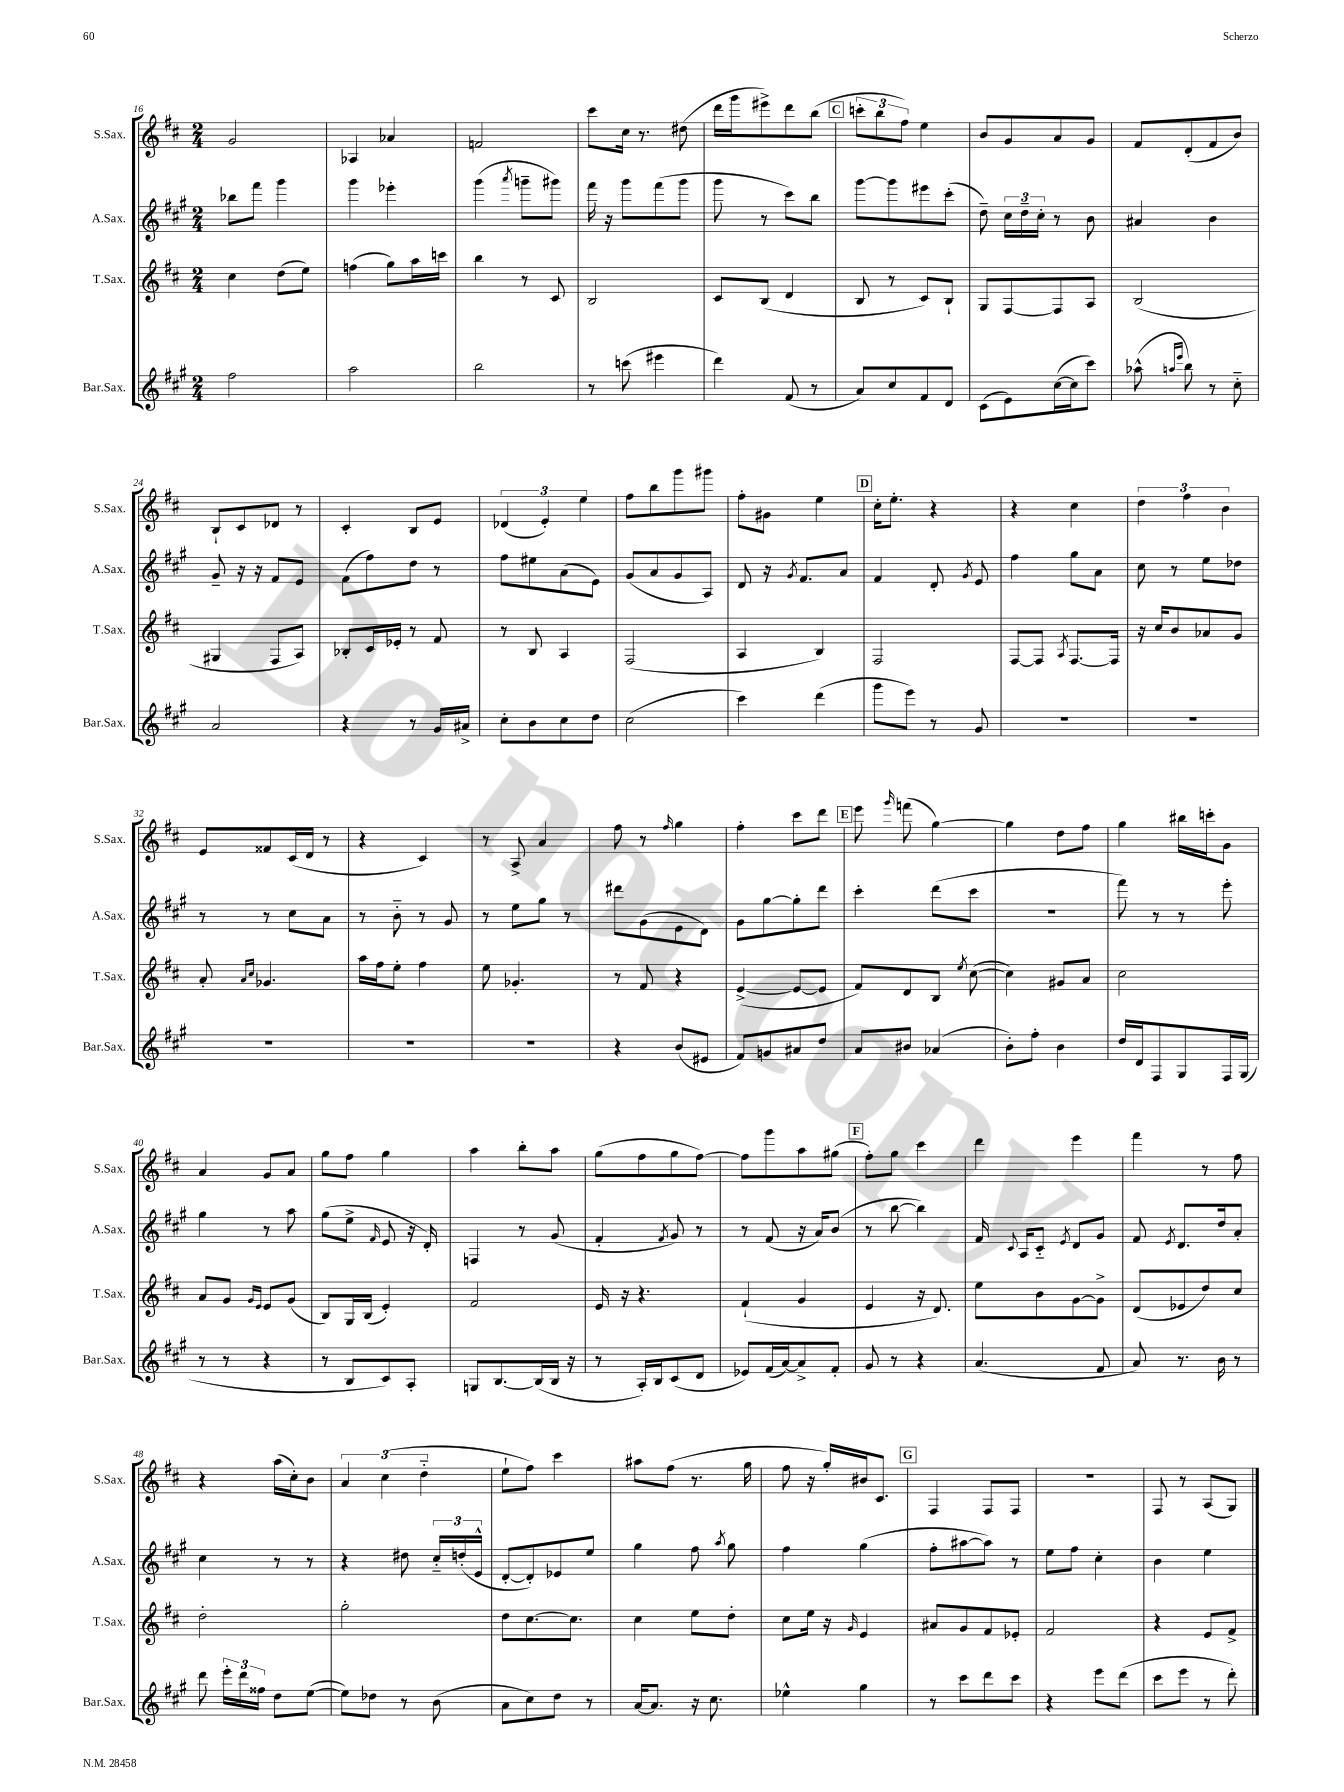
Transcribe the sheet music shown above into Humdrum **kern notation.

**kern	**kern	**kern	**kern
*part4	*part3	*part2	*part1
*staff4	*staff3	*staff2	*staff1
*I"Bar.Sax.	*I"T.Sax.	*I"A.Sax.	*I"S.Sax.
*I'Bar.Sax.	*I'T.Sax.	*I'A.Sax.	*I'S.Sax.
*clefG2	*clefG2	*clefG2	*clefG2
*k[f#c#g#]	*k[f#c#]	*k[f#c#g#]	*k[f#c#]
*M2/4	*M2/4	*M2/4	*M2/4
=16	=16	=16	=16
2ff#\	4cc#\	8bb-X\L	2g/
.	.	8fff#\J	.
.	(8dd\L	4ggg#\	.
.	8ee\J)	.	.
=17	=17	=17	=17
2aa\	(4ffn\	4ggg#\	4A-X/
.	8gg\L)	4eee-X'\	4a-X/
.	16aa\L	.	.
.	16cccn\JJ	.	.
=18	=18	=18	=18
2bb\	4bb\	(4ggg#\	2fn/
.	.	8qaaa/	.
.	8r	8gggn~\L	.
.	8c#/	8ggg#X\J)	.
=19	=19	=19	=19
8r	2B/	16fff#\	8ccc#\L
.	.	16r	.
(8cccn\	.	8ggg#\L	16cc#\Jk
.	.	.	8.r
4eee#X\	.	(8fff#\	.
.	.	8ggg#\J	(8dd#X\
=20	=20	=20	=20
4ddd\)	8c#/L	8ggg#\	16ddd\LL
.	.	.	16ggg\J
.	(8B/J	8r	8eee#X^\)
(8f#/	4d/	8ccc#\L)	8ddd\
8r	.	8bb\J	(8bb\J
!!LO:REH:place=s1:t=C
=21	=21	=21	=21
8a/L)	8B/	[8ggg#\L	12cccn'\L
.	.	.	12bb\
8cc#/	8r	8ggg#\]	.
.	.	.	12ff#\J)
8f#/	8c#/L)	8eee#X\	4ee\
8d/J	8B`/J	(8ccc#'\J	.
=22	=22	=22	=22
(8c#\L	8G/L	8dd~\)	8b/L
8e\)	[8F#/	24cc#\LL	8g/
.	.	24dd~\	.
.	.	24cc#'\JJ	.
([16cc#\L	8F#/]	8r	8a/
16cc#\J]	.	.	.
8ccc#\J)	8A/J	8b\	8g/J
=23	=23	=23	=23
(8aa-X^^\	(2B/	4a#X/	8f#/L
16qqaan/LL	.	.	.
16qqeee/JJ	.	.	.
8bb\)	.	.	(8d'/
8r	.	4b\	8f#/
8cc#\	.	.	8b/J)
!!LO:LB:g=z
=24	=24	=24	=24
2a/	4G#X/	8g#~/	8B`/L
.	.	16r	8c#/
.	.	16r	.
.	8F#/L	8f#/L	8d-X/J
.	8A/J)	8e/J	8r
=25	=25	=25	=25
4r	8B-X'/L	(8f#\L	4c#'/
.	16c#/L	8ff#\)	.
.	16e-X'/JJ	.	.
8r	8r	8dd\J	8B/L
16g#/LL	8f#/	8r	8e/J
16a#X^/JJ	.	.	.
=26	=26	=26	=26
8cc#'\L	8r	8ff#\L	(6d-X/
8b\	8B/	8ee#X\	.
.	.	.	6e'/)
8cc#\	4A/	(8a\	.
.	.	.	6ee\
8dd\J	.	8e\J)	.
=27	=27	=27	=27
(2cc#\	(2F#/	(8g#/L	8ff#\L
.	.	8a/	8bb\
.	.	8g#/	8ggg\
.	.	8A/J)	8ggg#X\J
=28	=28	=28	=28
4ccc#\)	4A/	8d/	8ff#'\L
.	.	16r	8g#X\J
.	.	8qg#/	.
.	.	8.f#/L	.
(4ddd\	4B/)	.	4ee\
.	.	8a/J	.
!!LO:REH:place=s1:t=D
=29	=29	=29	=29
8ggg#\L	2F#/	4f#/	16cc#'\KL
.	.	.	8.ee'\J
8eee\J)	.	.	.
8r	.	8d'/	4r
.	.	8qg#/	.
8g#/	.	8e/	.
=30	=30	=30	=30
2r	[8F#/L	4ff#\	4r
.	8F#/J]	.	.
.	8qA/	.	.
.	[8.F#/L	8gg#\L	4cc#\
.	.	8a\J	.
.	16F#/Jk]	.	.
=31	=31	=31	=31
2r	16r	8cc#\	6dd\
.	16cc#/KL	.	.
.	8b/	8r	.
.	.	.	6ff#\
.	8a-X/	8ee\L	.
.	.	.	6b\
.	8g/J	8dd-X\J	.
!!LO:LB:g=z
=32	=32	=32	=32
2r	8a'/	8r	8e/L
.	16qqa/LL	.	.
.	16qqcc#/JJ	.	.
.	4.g-X/	8r	8f##X/
.	.	8cc#\L	(16c#/L
.	.	.	16d/JJ
.	.	8a\J	8r
=33	=33	=33	=33
2r	16aa\LL	8r	4r
.	16ff#\J	.	.
.	8ee'\J	8b\	.
.	4ff#\	8r	4c#/)
.	.	8g#/	.
=34	=34	=34	=34
2r	8ee\	8r	8r
.	4.g-X'/	8ee\L	8A^/
.	.	8gg#\J	4a/
.	.	8r	.
=35	=35	=35	=35
4r	8r	8ddd#X\L	8ff#\
.	8f#/	(8g#\	8r
.	.	.	16qqff#/
(8b/L	4r	8e\	4gg\
8e#X/J	.	8d\J)	.
=36	=36	=36	=36
8f#/L)	([4e^/	8g#\L	4ff#'\
8gn/	.	[8gg#\	.
8a#X/	8e/L_	8gg#'\]	8ccc#\L
8dd/J	8e/J]	8ddd\J	8ddd\J
!!LO:REH:place=s1:t=E
=37	=37	=37	=37
8a/L	8f#/L)	4ccc#'\	8eee\
.	.	.	16qqggg/
8b#X/J	8d/	.	(8fffn\
(4a-X/	8B/J	(8ddd\L	[4gg\)
.	8qee/	.	.
.	([8cc#\	8ccc#\J	.
=38	=38	=38	=38
8b'\L)	4cc#\])	2r	4gg\]
8ff#'\J	.	.	.
4b\	8g#X/L	.	8dd\L
.	8a/J	.	8ff#\J
=39	=39	=39	=39
16dd/LL	2cc#\	8fff#\)	4gg\
16d/J	.	.	.
8F#/	.	8r	.
8G#/	.	8r	16bb#X\LL
.	.	.	16cccn'\J
16F#/L	.	8eee'\	8g\J
(16G#/JJ	.	.	.
!!LO:LB:g=z
=40	=40	=40	=40
8r	8a/L	4gg#\	4a/
8r	8g/J	.	.
.	16qqg/LL	.	.
.	16qqe/JJ	.	.
4r	8e/L	8r	8g/L
.	(8g/J	8aa\	8a/J
=41	=41	=41	=41
8r	8B/L)	(8gg#\L	8gg\L
8B/L	16G/L	8ee^\J	8ff#\J
.	(16B/JJ	.	.
.	.	16qqf#/	.
8c#/)	4e'/)	8e/	4gg\
8A'/J	.	16r	.
.	.	16d'/)	.
=42	=42	=42	=42
8Gn/L	2f#/	4Fn/	4aa\
[8.B/	.	.	.
.	.	8r	8bb'\L
(16B/L]	.	.	.
16B/JJ	.	(8g#/	8aa\J
16r	.	.	.
=43	=43	=43	=43
8r	16e/	4f#'/	(8gg\L
.	16r	.	.
16A'/LL)	4.r	.	8ff#\
16B/J	.	.	.
.	.	8qf#/	.
(8c#/	.	8g#/)	8gg\
8d/J	.	8r	[8ff#\J)
=44	=44	=44	=44
8e-X/L)	(4f#`/	8r	8ff#\L]
(16f#/L	.	(8f#/	8ggg\
[16a/J)	.	.	.
8a^/]	4g/	16r	8aa\
.	.	16a/KL)	.
8f#'/J	.	(8b/J	(8gg#X\J
!!LO:REH:place=s1:t=F
=45	=45	=45	=45
8g#/	4e/	8r	8ff#'\L)
8r	.	[8bb\	8gg\J
4r	16r	4bb\])	4ccc#\
.	8.d/)	.	.
=46	=46	=46	=46
(4.a/	8ee\L	16f#/	4ddd\
.	.	8qqc#/	.
.	.	16A/KL	.
.	8b\	8c#/J	.
.	.	8qe/	.
.	[8g\	8d/L	4eee\
8f#/	8g^\J]	8g#/J	.
=47	=47	=47	=47
8a/)	(8d/L	8f#/	4fff#\
.	.	8qe/	.
8.r	8e-X/	8.d/L	.
.	8dd/)	.	8r
16b\	.	16dd/k	.
8r	8cc#/J	8a'/J	8ff#\
!!LO:LB:g=z
=48	=48	=48	=48
8ddd\	2dd'\	4cc#\	4r
24eee'\LL	.	.	.
24ddd\	.	.	.
24ff##X\JJ	.	.	.
8dd\L	.	8r	(16aa\LL
.	.	.	16cc#'\J)
([8ee\J	.	8r	8b\J
=49	=49	=49	=49
8ee\L])	2gg'\	4r	6a/
8dd-X\J	.	.	.
.	.	.	(6cc#\
8r	.	8dd#X\	.
.	.	.	6dd\
(8b\	.	24cc#/LL	.
.	.	(24ddn'/	.
.	.	24e^^/JJ	.
=50	=50	=50	=50
8a\L	8dd\L	[8d'/L	8ee`\L
8cc#\)	[8.cc#\	8d'/])	8ff#\J)
8dd\J	.	8e-X/	4ccc#\
.	8.cc#\J]	.	.
8r	.	8ee/J	.
=51	=51	=51	=51
[16a/KL	4cc#\	4gg#\	8aa#X\L
8.a/J]	.	.	.
.	.	.	(8ff#\J
16r	8ee\L	8ff#\	8.r
8.cc#\	.	.	.
.	.	8qaa/	.
.	8dd'\J	8gg#\	.
.	.	.	16gg\
=52	=52	=52	=52
4ee-X^^\	8cc#\L	4ff#\	8ff#\
.	16ee\Jk	.	16r
.	16r	.	16gg'/LL)
.	16qqg/	.	.
4gg#\	4e/	(4gg#\	16b#X/J
.	.	.	8.c#/J
!!LO:REH:place=s1:t=G
=53	=53	=53	=53
8r	8a#X/L	8ff#'\L	4F#/
8ccc#\L	8g/	[8aa#X\	.
8ddd\	8f#/	8aa#\J])	8F#/L
8ccc#\J	8e-X'/J	8r	8F#/J
=54	=54	=54	=54
4r	2f#/	8ee\L	2r
.	.	8ff#\J	.
8eee\L	.	4cc#'\	.
(8ddd\J	.	.	.
=55	=55	=55	=55
8ccc#\L	4r	4b\	8F#/
8eee\J	.	.	8r
8r	8e/L	4ee\	(8A/L
8ddd'\)	8f#^/J	.	8G/J)
==	==	==	==
*-	*-	*-	*-
